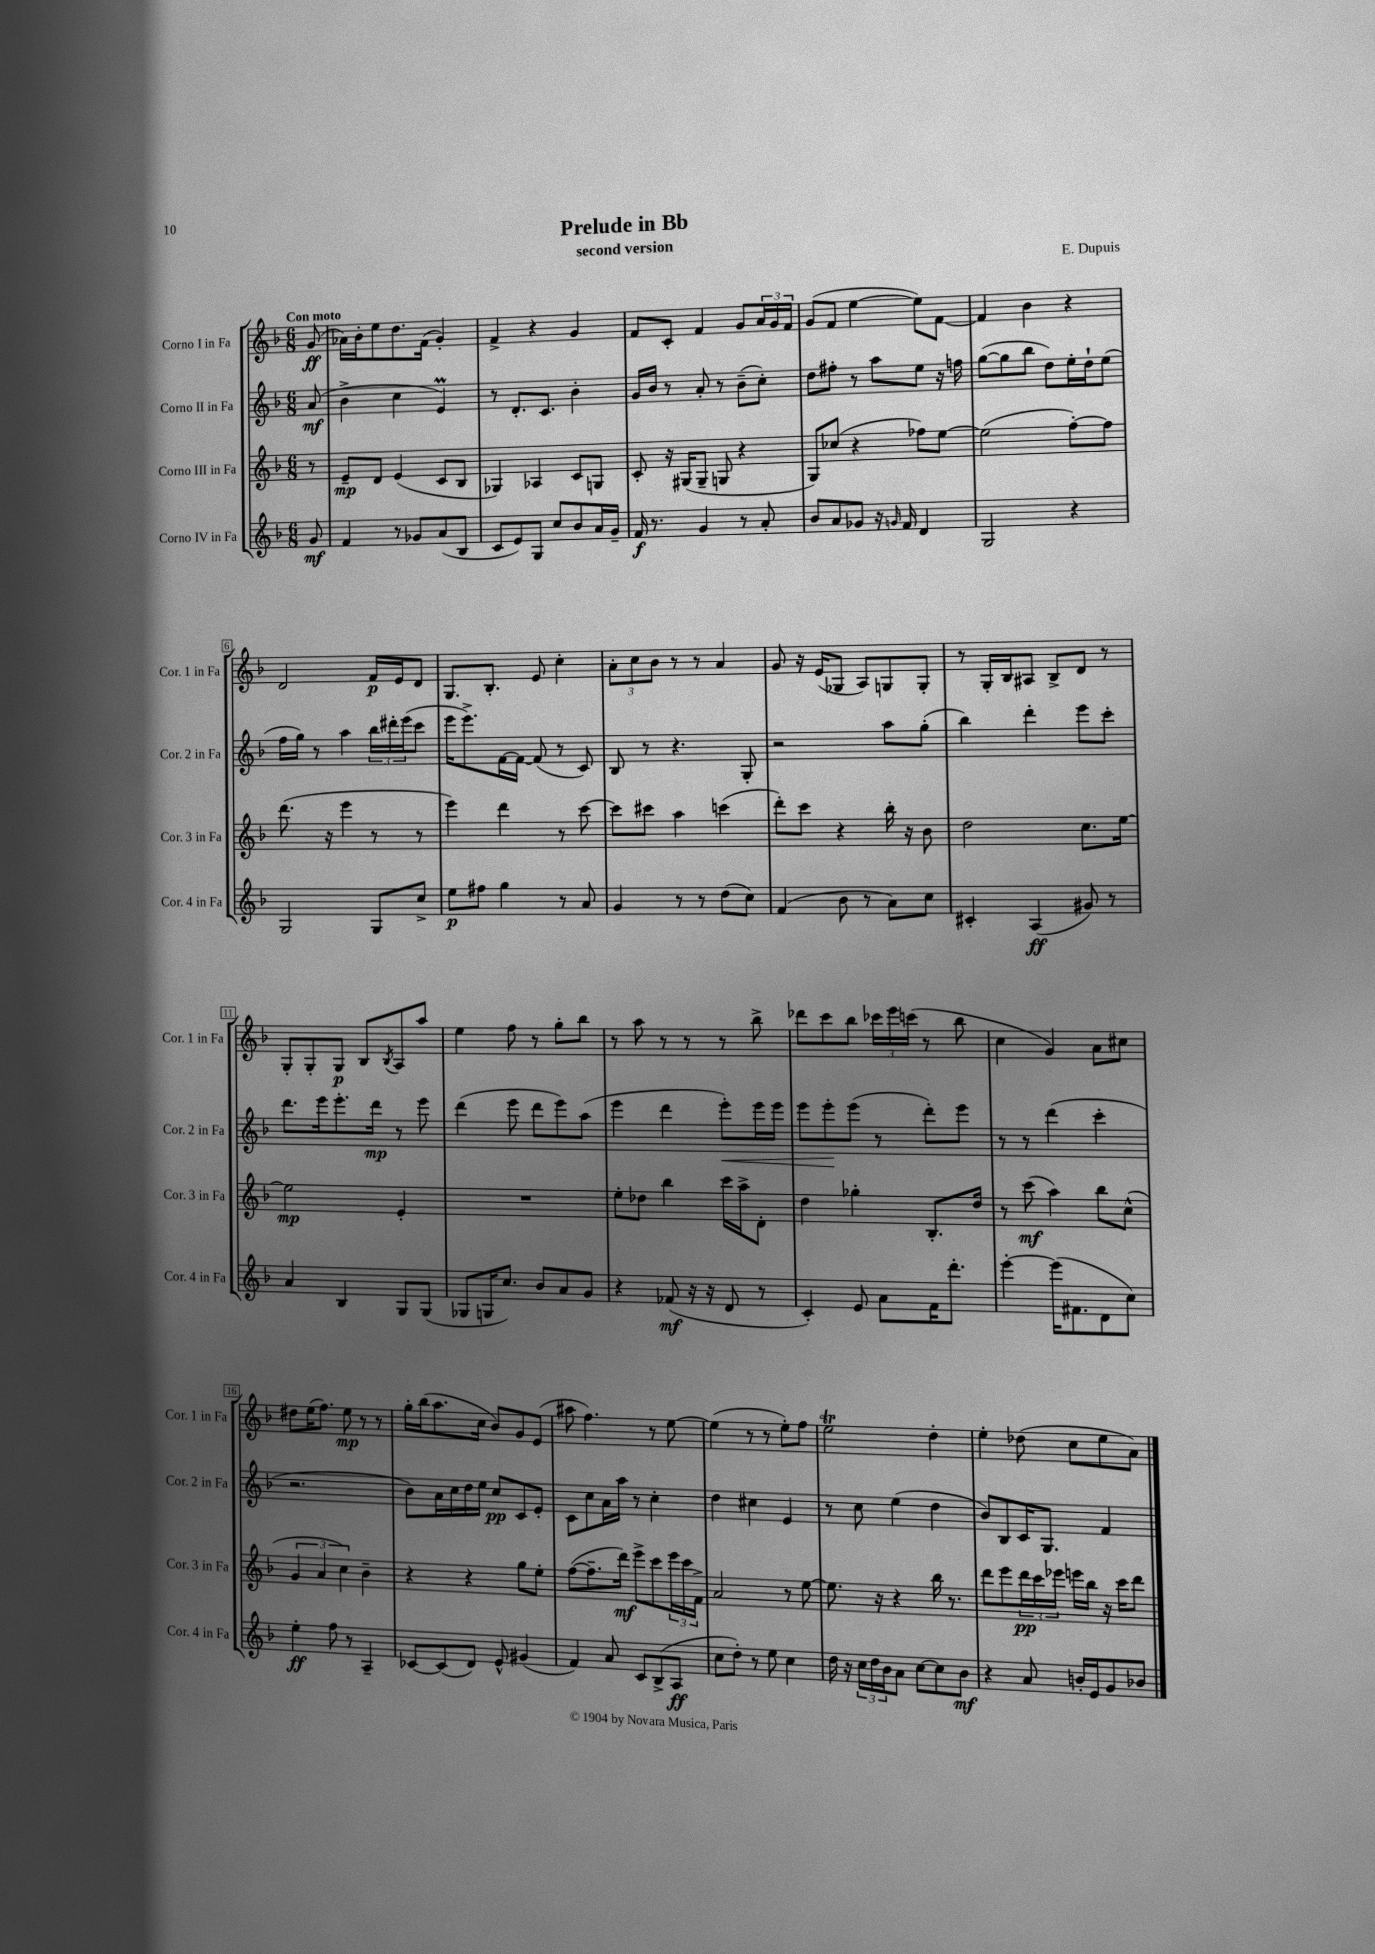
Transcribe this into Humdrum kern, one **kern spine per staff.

**kern	**dynam	**kern	**dynam	**kern	**dynam	**kern	**dynam
*part4	*part4	*part3	*part3	*part2	*part2	*part1	*part1
*staff4	*staff4	*staff3	*staff3	*staff2	*staff2	*staff1	*staff1
*I"Corno IV in Fa	*	*I"Corno III in Fa	*	*I"Corno II in Fa	*	*I"Corno I in Fa	*
*I'Cor. 4 in Fa	*	*I'Cor. 3 in Fa	*	*I'Cor. 2 in Fa	*	*I'Cor. 1 in Fa	*
*clefG2	*	*clefG2	*	*clefG2	*	*clefG2	*
*k[b-]	*	*k[b-]	*	*k[b-]	*	*k[b-]	*
*M6/8	*	*M6/8	*	*M6/8	*	*M6/8	*
=	=	=	=	=	=	=	=
!	!	!	!	!	!	!LO:TX:a:B:t=Con moto	!
8g/	mf	8r	.	(8a/	mf	(8g/	ff
=1	=1	=1	=1	=1	=1	=1	=1
4f/	.	8e~/L	mp	4b-^\	.	16a-X\LL)	.
.	.	.	.	.	.	16b-'\J	.
.	.	8d/J	.	.	.	8ee\	.
8r	.	(4e/	.	4cc\	.	8.dd\	.
8g-X/L	.	.	.	.	.	.	.
.	.	.	.	.	.	(16f\Jk	.
(8a/	.	8c/L	.	4em/)	.	4g'/)	.
8B-/J	.	8B-/J	.	.	.	.	.
=2	=2	=2	=2	=2	=2	=2	=2
8c/L	.	4G-X/)	.	8r	.	4f^/	.
8e/)	.	.	.	8.d'/L	.	.	.
8G/J	.	4A-X/	.	.	.	4r	.
.	.	.	.	8.c/J	.	.	.
8cc/L	.	.	.	.	.	.	.
8b-/	.	8c/L	.	4b-'\	.	4g/	.
16a/L	.	8Gn/J	.	.	.	.	.
16g~/JJ	.	.	.	.	.	.	.
=3	=3	=3	=3	=3	=3	=3	=3
16f/	f	8c'/	.	16g/LL	.	8f/L	.
8.r	.	.	.	16b-/JJ	.	.	.
.	.	16r	.	8r	.	8c'/J	.
.	.	(16G#X/KL	.	.	.	.	.
4g/	.	8G#~/J	.	8a'/	.	4f/	.
.	.	8Gn/	.	8r	.	.	.
8r	.	4r	.	(8b-~\L	.	8g/L	.
8a'/	.	.	.	8cc'\J)	.	24a/L	.
.	.	.	.	.	.	24g/	.
.	.	.	.	.	.	24f/JJ	.
=4	=4	=4	=4	=4	=4	=4	=4
8b-/L	.	8G/L)	.	8dd\L	.	(8g/L	.
8a/	.	(8cc-X/J	.	8ff#X'\J	.	8f/J	.
8g-X/J	.	4r	.	8r	.	[4ee\	.
16r	.	.	.	8aa\L	.	.	.
16qqgn/	.	.	.	.	.	.	.
16f/	.	.	.	.	.	.	.
4d/	.	8ff-X\L)	.	8ee\J	.	8ee\L])	.
.	.	[8ee\J	.	16r	.	[8f\J	.
.	.	.	.	16ffn\	.	.	.
=5	=5	=5	=5	=5	=5	=5	=5
2G/	.	(2ee\]	.	([8gg\L	.	4f/]	.
.	.	.	.	8gg\]	.	.	.
.	.	.	.	8bb-\J	.	4b-\	.
.	.	.	.	8dd\L)	.	.	.
4r	.	[8ff'\L)	.	16ee'\L	.	4r	.
.	.	.	.	16dd`\J	.	.	.
.	.	8ff\J]	.	(8ee\J	.	.	.
!!LO:LB:g=z
=6	=6	=6	=6	=6	=6	=6	=6
2G/	.	(8.ddd\	.	16ff\LL	.	2d/	.
.	.	.	.	16gg\JJ)	.	.	.
.	.	.	.	8r	.	.	.
.	.	16r	.	.	.	.	.
.	.	4eee\	.	4aa\	.	.	.
8G/L	.	8r	.	24bb-\LL	.	16f/LL	p
.	.	.	.	24ddd#X'\	.	.	.
.	.	.	.	.	.	16e/J	.
.	.	.	.	(24eee\J	.	.	.
8cc^/J	.	8r	.	8ccc\J	.	8d/J	.
=7	=7	=7	=7	=7	=7	=7	=7
8ee\L	p	4eee\)	.	16eee\KL	.	8.G/L	.
.	.	.	.	8.eee^\)	.	.	.
8ff#X\J	.	.	.	.	.	.	.
.	.	.	.	.	.	8.B-'/J	.
4gg\	.	4ddd\	.	[16f\L	.	.	.
.	.	.	.	16f\JJ_	.	.	.
.	.	.	.	(8f/]	.	8e/	.
8r	.	8r	.	8r	.	4cc'\	.
8a/	.	[8ccc\	.	8c/)	.	.	.
=8	=8	=8	=8	=8	=8	=8	=8
4g/	.	8ccc\L]	.	8B-/	.	12a'\L	.
.	.	.	.	.	.	12cc\	.
.	.	8ccc#X\J	.	8r	.	.	.
.	.	.	.	.	.	12b-\J	.
8r	.	4aa\	.	4.r	.	8r	.
8r	.	.	.	.	.	8r	.
(8dd\L	.	(4cccn\	.	.	.	4a/	.
8cc\J)	.	.	.	8G'/	.	.	.
=9	=9	=9	=9	=9	=9	=9	=9
(4f/	.	8ddd'\L)	.	2r	.	8g/	.
.	.	8ccc\J	.	.	.	16r	.
.	.	.	.	.	.	(16e/KL	.
8b-\	.	4r	.	.	.	8G-X/J	.
8r	.	.	.	.	.	8A/L)	.
8a\L)	.	16bb-'\	.	8aa\L	.	8Gn/	.
.	.	16r	.	.	.	.	.
8cc\J	.	8b-\	.	(8gg'\J	.	8G'/J	.
=10	=10	=10	=10	=10	=10	=10	=10
4c#X'/	.	2dd\	.	4bb-\)	.	8r	.
.	.	.	.	.	.	16G'/LL	.
.	.	.	.	.	.	16B-/J	.
(4A/	ff	.	.	4ddd'\	.	8A#X/J	.
.	.	.	.	.	.	8B-^/L	.
8g#X/)	.	8.cc\L	.	8eee\L	.	8d/J	.
8r	.	.	.	8ccc'\J	.	8r	.
.	.	[16ee\Jk	.	.	.	.	.
!!LO:LB:g=z
=11	=11	=11	=11	=11	=11	=11	=11
4a/	.	2ee\]	mp	8.ddd\L	.	8G'/L	.
.	.	.	.	.	.	8G'/	.
.	.	.	.	16eee\k	.	.	.
4B-/	.	.	.	8.eee'\	.	8G/J	p
.	.	.	.	.	.	8B-/L	.
.	.	.	.	16ddd\Jk	mp	.	.
.	.	.	.	.	.	8qB-/	.
8G/L	.	4e'/	.	8r	.	8A/	.
(8G/J	.	.	.	8eee\	.	8aa/J	.
=12	=12	=12	=12	=12	=12	=12	=12
8G-X/L	.	2.r	.	(4ddd\	.	4ee\	.
16Gn/K	.	.	.	.	.	.	.
8.cc/J)	.	.	.	.	.	.	.
.	.	.	.	8eee\	.	8ff\	.
8b-/L	.	.	.	8ddd\L	.	8r	.
8a/	.	.	.	8eee\)	.	8gg'\L	.
8g/J	.	.	.	(8aa\J	.	8bb-\J	.
=13	=13	=13	=13	=13	=13	=13	=13
4r	.	8ee'\L	.	4eee\	.	8r	.
.	.	8dd-X\J	.	.	.	8aa\	.
(8f-X/	mf	4bb-\	.	4ddd\	.	8r	.
16r	.	.	.	.	.	8r	.
16r	.	.	.	.	.	.	.
!	!	!	!	!	!LO:HP:b	!	!
8d/	.	16ccc\LL	.	8eee'\L)	<	8r	.
.	.	16aa^\J	.	.	.	.	.
8r	.	8d'\J	.	16eee\L	.	8bb-^\	.
.	.	.	.	16eee\JJ	.	.	.
=14	=14	=14	=14	=14	=14	=14	=14
4c'/)	.	4dd\	.	8eee\L	.	8ddd-X\L	.
.	.	.	.	8eee'\	.	8ccc\	.
8e/	.	4gg-X'\	.	(8eee\J	[	8bb-\J	.
8a\L	.	.	.	8r	.	24ccc-X\LL	.
.	.	.	.	.	.	24eee\	.
.	.	.	.	.	.	(24cccn\JJ	.
16f\K	.	8.B-'/L	.	8ddd'\L)	.	8r	.
8.ddd'\J	.	.	.	.	.	.	.
.	.	.	.	8eee\J	.	8bb-\	.
.	.	16dd/Jk	.	.	.	.	.
=15	=15	=15	=15	=15	=15	=15	=15
[4eee'\	.	8r	.	8r	.	4cc\	.
.	.	(8ccc\	mf	8r	.	.	.
(16eee\KL]	.	4aa\)	.	(4ddd\	.	4g/)	.
8.f#X\	.	.	.	.	.	.	.
8d\	.	8bb-\L	.	4ccc'\	.	8a\L	.
8cc\J)	.	(8cc^^\J	.	.	.	8cc#X\J	.
!!LO:LB:g=z
=16	=16	=16	=16	=16	=16	=16	=16
4ee'\	ff	6g/	.	2.r	.	8dd#X\L	.
.	.	.	.	.	.	(16ee\K	.
.	.	6a/	.	.	.	.	.
.	.	.	.	.	.	8.ff\J)	.
8ff\	.	.	.	.	.	.	.
.	.	6cc\)	.	.	.	.	.
8r	.	.	.	.	.	8ee\	mp
4A~/	.	4b-~\	.	.	.	8r	.
.	.	.	.	.	.	8r	.
=17	=17	=17	=17	=17	=17	=17	=17
[8c-X/L	.	4r	.	8b-\L)	.	16gg'\LL	.
.	.	.	.	.	.	(16bb-\J	.
(8c-/]	.	.	.	16a\L	.	8.aa\	.
.	.	.	.	16cc\	.	.	.
8d/J)	.	4r	.	16dd\	.	.	.
.	.	.	.	16ee\JJ	.	16cc\Jk	.
8e^^/	.	.	.	8cc/L	pp	8b-/L)	.
(4g#X/	.	8gg\L	.	8c/	.	8g/	.
.	.	8ee'\J	.	8e'/J	.	(8e/J	.
=18	=18	=18	=18	=18	=18	=18	=18
4f/)	.	([8ff\L	.	8c\L	.	8aa#X\	.
.	.	8.ff~\]	.	8cc\	.	4.ff\)	.
8a/	.	.	.	16a\L	.	.	.
.	.	16ddd\Jk)	mf	16aa\JJ	.	.	.
8c/L	.	8eee^\L	.	8r	.	.	.
(8B-^/	.	8ccc\	.	4cc'\	.	8r	.
8A/J	ff	24eee\L	.	.	.	[8ee\	.
.	.	24ccc\	.	.	.	.	.
.	.	24f^\JJ	.	.	.	.	.
=19	=19	=19	=19	=19	=19	=19	=19
8cc\L	.	2a/	.	4dd\	.	(4ee\]	.
8dd'\J)	.	.	.	.	.	.	.
8r	.	.	.	4cc#X\	.	8r	.
8ee\	.	.	.	.	.	8r	.
4cc\	.	8r	.	4e/	.	8ee'\L)	.
.	.	[8ee\	.	.	.	8ff\J	.
=20	=20	=20	=20	=20	=20	=20	=20
16dd\	.	8.ee\]	.	8r	.	2eet\	.
16r	.	.	.	.	.	.	.
24cc\LL	.	.	.	8cc\	.	.	.
24dd\	.	.	.	.	.	.	.
.	.	16r	.	.	.	.	.
24b-\J	.	.	.	.	.	.	.
8a\J	.	4r	.	(4ee\	.	.	.
[8cc\L	.	.	.	.	.	.	.
8cc\]	.	16bb-\	.	4dd\	.	4dd'\	.
.	.	8.r	.	.	.	.	.
8b-\J	mf	.	.	.	.	.	.
=21	=21	=21	=21	=21	=21	=21	=21
4r	.	8ddd\L	.	8b-/L)	.	4ee'\	.
.	.	8eee\	.	8B-/	.	.	.
8a/	.	24ddd\L	pp	16c/K	.	(8dd-X\	.
.	.	24ccc\	.	.	.	.	.
.	.	.	.	8.G/J	.	.	.
.	.	24eee-X\JJ	.	.	.	.	.
16bn'/LL	.	16eeen\LL	.	.	.	8cc\L	.
16e/J	.	16bb-\JJ	.	.	.	.	.
8g/	.	16r	.	4f/	.	8ee\	.
.	.	16ccc\KL	.	.	.	.	.
8b-X/J	.	8ddd\J	.	.	.	8a\J)	.
==	==	==	==	==	==	==	==
*-	*-	*-	*-	*-	*-	*-	*-
